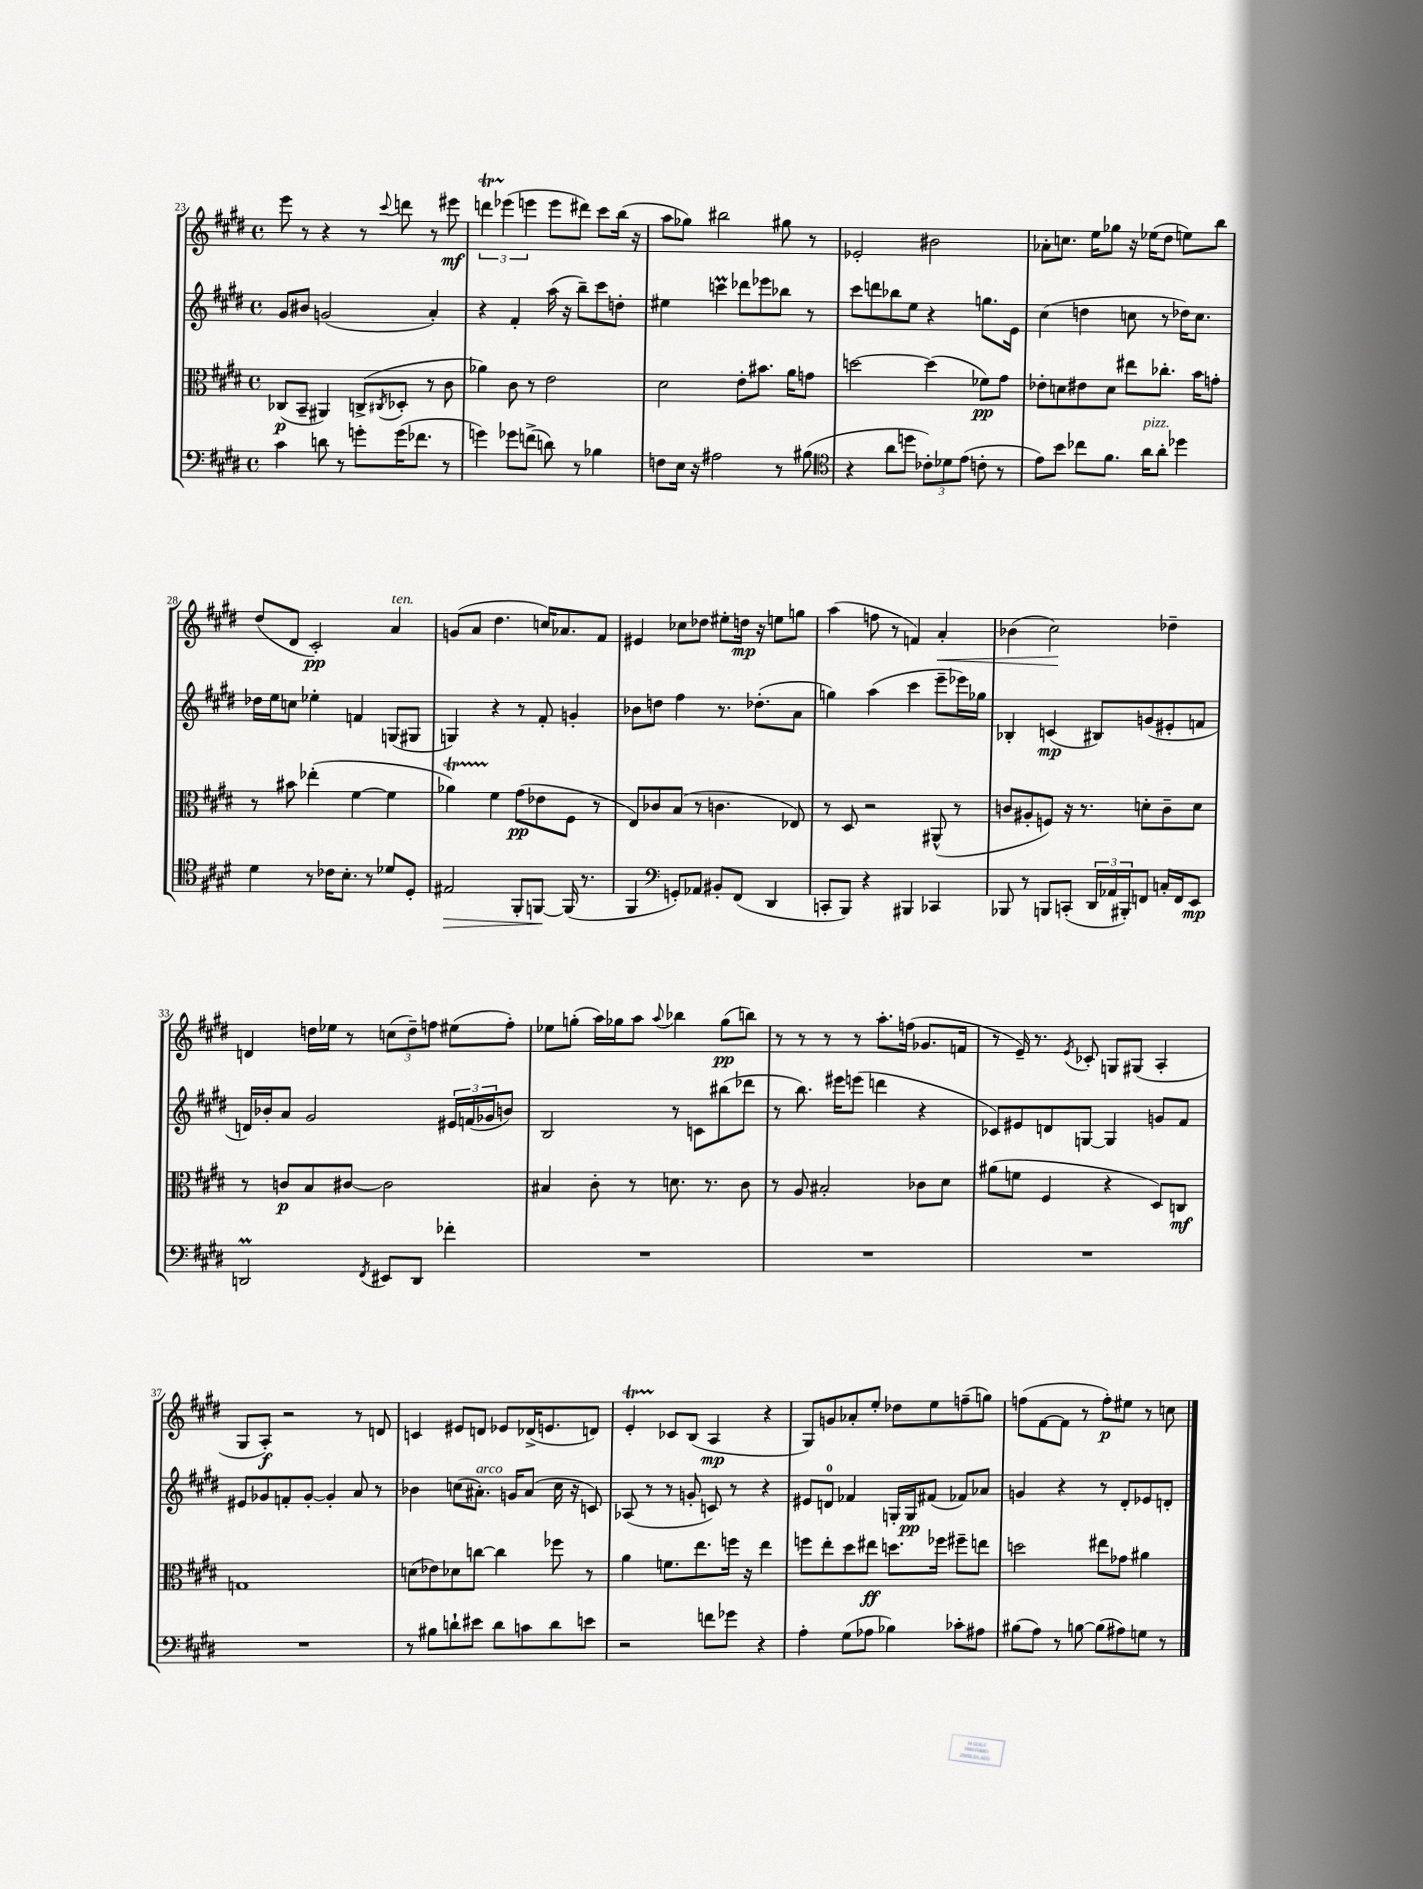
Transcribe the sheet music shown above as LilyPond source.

<<
\new StaffGroup <<
\new Staff = "s0" {
    \clef treble \key e \major \defaultTimeSignature \time 4/4
    e'''8 r8 r4 r8 \appoggiatura { cis'''8 } d'''8 r8 eis'''8\mf |
    \tuplet 3/2 { d'''4\startTrillSpan ees'''4\stopTrillSpan( e'''4 } e'''8 dis'''8) cis'''8 b''16( r16 |
    a''8 ges''8) bis''2 gis''8 r8 |
    ees'2-. bis'2 |
    aes'8-. c''8. e''16 ges''8 r16 ees''16( dis''8 e''8) b''8 |
    dis''8( dis'8 cis'2-.\pp) a'4^\markup { \italic "ten." } |
    g'8( a'8 dis''4. c''16) aes'8. fis'8 |
    eis'4 ces''8 des''8 eis''8-. d''16\mp r16 e''8 g''8 |
    a''4( f''8 r8 f'4) a'4-.\< |
    bes'4( cis''2\!) des''4-- |
    d'4 d''16 ees''16 r8 \tuplet 3/2 { c''8( d''8--) f''8 } eis''8( f''8-.) |
    ees''8 g''8-.( a''16) ges''16 a''8 \appoggiatura { a''8 } bes''4 ges''8\pp( b''8) |
    r8 r8 r8 r8 a''8.-. f''16( ges'8. f'16 |
    r8 e'16--) r8. \acciaccatura { e'8 } ces'8-. g8 gis8( a4-. |
    gis8 a8-.\f) r2 r8 d'8 |
    c'4 eis'8 d'8 ees'8 des'16->( e'8. d'8) |
    e'4-.\startTrillSpan ces'8\stopTrillSpan b8( a4\mp r4 |
    gis8) g'8 aes'8-. e''8-. des''8 e''8 f''8--( g''8) |
    f''8( fis'8~ fis'8 r8 f''8-.\p) eis''8 r8 c''8 \bar "|." |
}
\new Staff = "s1" {
    \clef treble \key e \major \defaultTimeSignature \time 4/4
    gis'8 bis'8 g'2( a'4-.) |
    r4 fis'4-. a''16( r16 b''8--) cis'''8 d''8-. |
    eis''4 c'''4\prall des'''8 ees'''8 bes''8 r8 |
    cis'''8 d'''8 bes''8 e''8 r4 g''8. e'16 |
    cis''4( d''4 c''8 r8 des''16) c''8. |
    des''16 e''16 c''8 ees''4-. f'4 g8( gis8 |
    g4) r4 r8 fis'8-. g'4-. |
    bes'8 d''8 fis''4 r8. des''8.-.( a'8 |
    g''4) a''4( cis'''4 e'''8-- ees'''16) ges''16 |
    bes4-. c'4\mp( bis8) g'8( eis'8-. f'8 |
    d'16) bes'16-. a'8 gis'2 \tuplet 3/2 { eis'16 f'16( ges'16 } b'8) |
    b2 r8 c'8 bis''8( des'''8 |
    r8 b''8.) eis'''16 e'''8( d'''4 r4 |
    ces'8) eis'8 d'8 g8~ g4 g'8 fis'8 |
    eis'8 ges'8 f'8-. ges'8~-. ges'4-. a'8 r8 |
    bes'4 c''8( ais'8.-.^\markup { \italic "arco" }) g'16 ais'8( c''16 r16 c'8) |
    aes8( r8 r8 g'8-. c'8) r8 r4 |
    eis'8 d'8-0 fes'4 g16-. g16\pp fis'8( fes'8) aes'8 |
    g'4 r4 r8 dis'8-. ees'8 d'8-. \bar "|." |
}
\new Staff = "s2" {
    \clef alto \key e \major \defaultTimeSignature \time 4/4
    ces8\p( b,8-- ais,4) c8->( \acciaccatura { cis8 } des8-. r8 cis'8 |
    aes'4) cis'8 r8 e'2 |
    dis'2 e'8-. bis'8. a'16 g'8 |
    d''2~ d''4( fes'8\pp) gis'8 |
    ees'8-. d'8 eis'8 d'8 eis''8 ces''8.-. b'16 g'8-. |
    r8 bis'8 ees''4-.( fis'4~ fis'4 |
    aes'4\startTrillSpan) fis'4\stopTrillSpan gis'8\pp( ees'8 fis8 r8 |
    e8) ces'8 b8( r8 c'4. ees8) |
    r8 dis8 r2 ais,8-^( r8 |
    c'8 ais8-. f8) r16 r8. d'8-. c'8-- d'8 |
    r8 c'8\p b8 cis'8~ cis'2 |
    bis4 cis'8-. r8 d'8. r8. cis'8 |
    r8 a8 bis2-. ces'8 dis'8 |
    ais'8( f'8 fis4 r4 dis8) c8\mf |
    g1 |
    d'8( ees'8) des'8 c''8~ c''4 fes''8 r8 |
    a'4 f'8. e''8. f''16 r16 e''4 |
    f''8 e''8-. dis''8 eis''8\ff d''8. fes''16 fis''8-- e''8 |
    d''2 eis''8 ges'8 ais'4 \bar "|." |
}
\new Staff = "s3" {
    \clef bass \key e \major \defaultTimeSignature \time 4/4
    cis'4 d'8 r8 g'8-. g'16( fes'8. r8 |
    g'4) ges'8 f'8->( d'8) r8 bes4 |
    f8 e16 r16 ais2 r8 bis8( |
    \clef tenor r4 a'8 d''8 \tuplet 3/2 { ces'8-.) des'8 e'8( } c'8-. r8 |
    e'8) b'8 ces''8 fis'8. a'16^\markup { \italic "pizz." } a'8-. des''4 |
    dis'4 r8 ces'16 b8.-. r8 des'8 dis8-. |
    eis2\> fis,8-. f,8~\! f,16( r8. |
    fis,4 \clef bass g,8-.) aes,8 bis,8-. fis,8( dis,4 |
    c,8-. b,,8) r4 bis,,4 ces,4 |
    bes,,8 r8 b,,8 c,8-.( \tuplet 3/2 { dis,16 aes,16 bis,,16-.) } f,8 c16-. f,16 e,8\mp |
    d,2\prall \acciaccatura { fis,8 } eis,8 d,8 fes'4-. |
    R1 |
    R1 |
    R1 |
    R1 |
    r8 bis8 d'8-! eis'8 d'8 c'8 d'8 e'8 |
    r2 f'8 ges'8 r4 |
    a4-. gis8( aes8 bes4) ces'8-. ais8 |
    bis8( a8) r8 b8~ b8( ais8) g8 r8 \bar "|." |
}
>>
>>
\layout { \context { \Score currentBarNumber = #23 } }
